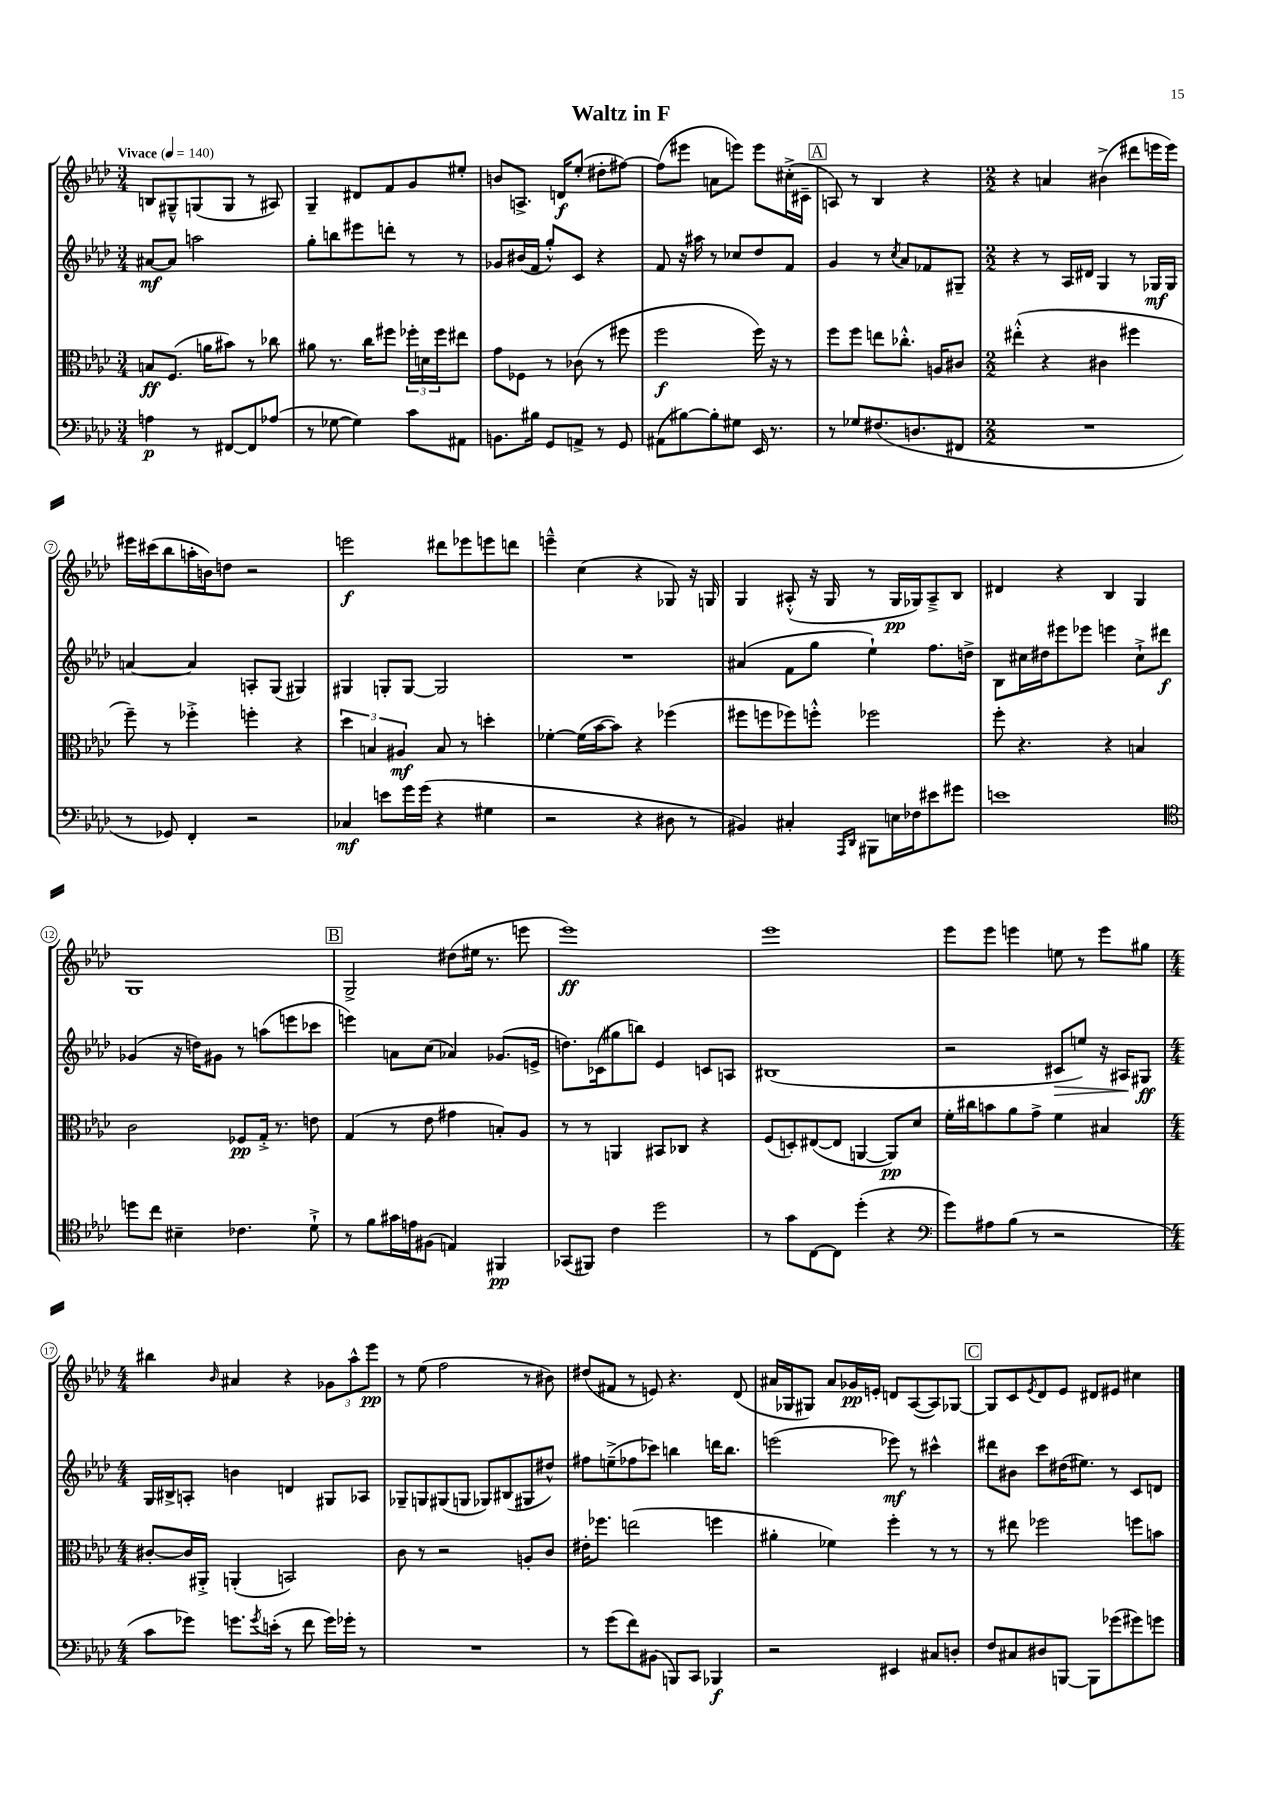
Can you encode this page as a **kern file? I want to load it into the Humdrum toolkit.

**kern	**dynam	**kern	**dynam	**kern	**dynam	**kern	**dynam
*part4	*part4	*part3	*part3	*part2	*part2	*part1	*part1
*staff4	*staff4	*staff3	*staff3	*staff2	*staff2	*staff1	*staff1
*clefF4	*	*clefC3	*	*clefG2	*	*clefG2	*
*k[b-e-a-d-]	*	*k[b-e-a-d-]	*	*k[b-e-a-d-]	*	*k[b-e-a-d-]	*
*M3/4	*	*M3/4	*	*M3/4	*	*M3/4	*
*MM140	*	*MM140	*	*MM140	*	*MM140	*
=1	=1	=1	=1	=1	=1	=1	=1
!	!	!	!	!	!	!LO:TX:a:B:t=Vivace	!
4An\	p	8Bn/L	ff	[8a#X/L	mf	8Bn/L	.
.	.	(8.F/J	.	8a#/J]	.	8G#X~^^/	.
8r	.	.	.	2aan\	.	(8Gn/	.
.	.	16an\KL	.	.	.	.	.
[8FF#X/L	.	8b#X\J)	.	.	.	8G/J	.
8FF#/]	.	8r	.	.	.	8r	.
(8A-X/J	.	8cc-X\	.	.	.	8A#X/)	.
=2	=2	=2	=2	=2	=2	=2	=2
8r	.	8a#X\	.	8gg'\L	.	4G~/	.
[8G-X\	.	8.r	.	8bbn\	.	.	.
4G-\])	.	.	.	8eee#X\	.	8d#X/L	.
.	.	16cc\KL	.	.	.	.	.
.	.	8ff#X\J	.	8dddn'\J	.	8f/	.
8c\L	.	24ff-X'\LL	.	8r	.	8g/	.
.	.	24dn\	.	.	.	.	.
.	.	24ff-\J	.	.	.	.	.
8AA#X\J	.	8ee#X\J	.	8r	.	8ee#X'/J	.
=3	=3	=3	=3	=3	=3	=3	=3
8.BBn\L	.	8g\L	.	8g-X/L	.	8bn/L	.
.	.	8F-X\J	.	(16b#X/L	.	8.An^/J	.
16B#X\Jk	.	.	.	16f/JJ	.	.	.
8GG/L	.	8r	.	8gg'^^/L)	.	.	.
.	.	.	.	.	.	16dn/KL	f
8AAn^/J	.	(8c-X\	.	8c/J	.	(8ee-'/J	.
8r	.	8r	.	4r	.	8dd#X'\L	.
8GG/	.	8ff#X\	.	.	.	[8ff#X\J)	.
=4	=4	=4	=4	=4	=4	=4	=4
(8AA#X\L	.	2ff\	f	8f/	.	(8ff#\L]	.
[8B#X\)	.	.	.	16r	.	8eee#X\J	.
.	.	.	.	16aa#X\	.	.	.
8B#'\]	.	.	.	8r	.	8an\L	.
8G#X\J	.	.	.	8cc-X/L	.	8eeen\J)	.
16EE-/	.	16ff\)	.	8dd-/	.	8eee\L	.
8.r	.	16r	.	.	.	.	.
.	.	8r	.	8f/J	.	(16cc#X'^\L	.
.	.	.	.	.	.	16c#X~\JJ	.
!!LO:REH:place=s1:t=A
=5	=5	=5	=5	=5	=5	=5	=5
8r	.	8ff\L	.	4g/	.	8An/)	.
8G-X/L	.	8ff\J	.	.	.	8r	.
(8.F#X/	.	8een\L	.	8r	.	4B-/	.
.	.	.	.	8qcc/	.	.	.
.	.	8.cc-X'^^\J	.	8a-/L	.	.	.
8.Dn/	.	.	.	.	.	.	.
.	.	.	.	8f-X/	.	4r	.
.	.	16An/KL	.	.	.	.	.
8FF#X/J	.	8c#X/J	.	8G#X~/J	.	.	.
=6	=6	=6	=6	=6	=6	=6	=6
*M2/2	*	*M2/2	*	*M2/2	*	*M2/2	*
1r	.	(4ee#X'^^\	.	4r	.	4r	.
.	.	4r	.	8r	.	4an/	.
.	.	.	.	16A-/LL	.	.	.
.	.	.	.	16d#X/JJ	.	.	.
.	.	4c#X\	.	4G/	.	(4b#X^\	.
.	.	4ff#X\	.	8r	.	8ddd#X\L	.
.	.	.	.	16G-X/LL	mf	16eeen\L	.
.	.	.	.	16G-/JJ	.	16eee\JJ)	.
!!LO:LB:g=z
=7	=7	=7	=7	=7	=7	=7	=7
8r	.	8ff~\)	.	[4an/	.	16eee#X\LL	.
.	.	.	.	.	.	(16ccc#X\J	.
8GG-X/)	.	8r	.	.	.	8bb-\	.
4FF'/	.	4ff-X'^\	.	4a/]	.	16aan'\L	.
.	.	.	.	.	.	16bn\J)	.
.	.	.	.	.	.	8ddn\J	.
2r	.	4ffn'\	.	8An'/L	.	2r	.
.	.	.	.	(8G/J	.	.	.
.	.	4r	.	4G#X/)	.	.	.
=8	=8	=8	=8	=8	=8	=8	=8
4C-X/	mf	6dd-\	.	4G#X/	.	2eeen\	f
.	.	6Bn/	.	.	.	.	.
8en\L	.	.	.	8Gn'/L	.	.	.
.	.	6A#X/	mf	.	.	.	.
16g\L	.	.	.	[8G/J	.	.	.
(16g\JJ	.	.	.	.	.	.	.
4r	.	8B/	.	2G/]	.	8ddd#X\L	.
.	.	8r	.	.	.	8eee-X\	.
4G#X\	.	4ddn'\	.	.	.	8eeen\	.
.	.	.	.	.	.	8dddn\J	.
=9	=9	=9	=9	=9	=9	=9	=9
2r	.	[4f-X'\	.	1r	.	4eeen~^^\	.
.	.	(16f-\LL]	.	.	.	(4cc\	.
.	.	[16b-\J	.	.	.	.	.
.	.	8b-\J])	.	.	.	.	.
4r	.	4r	.	.	.	4r	.
8D#X\	.	(4ff-X\	.	.	.	8G-X/)	.
8r	.	.	.	.	.	16r	.
.	.	.	.	.	.	16Gn/	.
=10	=10	=10	=10	=10	=10	=10	=10
4BB#X/)	.	8ff#X\L	.	(4a#X/	.	4G/	.
.	.	8ffn\	.	.	.	.	.
4C#X'/	.	8ff-X\)	.	8f\L	.	(8A#X'^^/	.
.	.	8ffn'^^\J	.	8gg\J	.	16r	.
.	.	.	.	.	.	16G/	.
16qqAAA-/LL	.	.	.	.	.	.	.
16qqDD-/JJ	.	.	.	.	.	.	.
8BBB#X\L	.	2ff-X\	.	4ee-`\)	.	8r	.
16En\L	.	.	.	.	.	16G/LL	pp
16F-X\J	.	.	.	.	.	16G-X/J)	.
8e#X\	.	.	.	8.ff\L	.	8A#~^/	.
8g#X\J	.	.	.	.	.	8B-/J	.
.	.	.	.	16ddn^\Jk	.	.	.
=11	=11	=11	=11	=11	=11	=11	=11
1en	.	8ff'\	.	8B-\L	.	4d#X/	.
.	.	4.r	.	16cc#X\L	.	.	.
.	.	.	.	16dd#X\J	.	.	.
.	.	.	.	8eee#X\	.	4r	.
.	.	.	.	8eee-X\J	.	.	.
.	.	4r	.	4eeen\	.	4B-/	.
.	.	4Bn/	.	8cc#`^\L	.	4G/	.
.	.	.	.	8ddd#X\J	f	.	.
!!LO:LB:g=z
=12	=12	=12	=12	=12	=12	=12	=12
*clefC4	*	*	*	*	*	*	*
8ddn\L	.	2c\	.	(4g-X/	.	1G	.
8cc\J	.	.	.	.	.	.	.
4B#X~\	.	.	.	16r	.	.	.
.	.	.	.	16ddn\KL)	.	.	.
.	.	.	.	8g#X\J	.	.	.
4.c-X\	.	8F-X/L	pp	8r	.	.	.
.	.	16G'^/Jk	.	(8aan\L	.	.	.
.	.	8.r	.	.	.	.	.
.	.	.	.	8eeen\	.	.	.
8d-`^\	.	8en\	.	8ccc-X\J	.	.	.
!!LO:REH:place=s1:t=B
=13	=13	=13	=13	=13	=13	=13	=13
8r	.	(4G/	.	4eeen\)	.	2G^/	.
8f\L	.	.	.	.	.	.	.
16g#X\L	.	8r	.	8an\L	.	.	.
16en\J	.	.	.	.	.	.	.
(8F#X\J	.	8e-\	.	(8cc\J	.	.	.
4En/)	.	4g#X\	.	4a-X/)	.	(8dd#X\L	.
.	.	.	.	.	.	16ee#X\Jk	.
.	.	.	.	.	.	8.r	.
4FF#X/	pp	8Bn'/L)	.	(8.g-X/L	.	.	.
.	.	8A-/J	.	.	.	8eeen\	.
.	.	.	.	16en^/Jk	.	.	.
=14	=14	=14	=14	=14	=14	=14	=14
(8GG-X/L	.	8r	.	8.ddn\L)	.	1eee-)	ff
8FF#X/J)	.	8r	.	.	.	.	.
.	.	.	.	(16c-X\k	.	.	.
4c\	.	4AAn/	.	8gg#X\	.	.	.
.	.	.	.	8bbn\J)	.	.	.
2dd-\	.	8BB#X/L	.	4e-/	.	.	.
.	.	8C-X/J	.	.	.	.	.
.	.	4r	.	8cn/L	.	.	.
.	.	.	.	8An/J	.	.	.
=15	=15	=15	=15	=15	=15	=15	=15
8r	.	(8F/L	.	(1B#X	.	1eee-	.
8g\L	.	8Dn'/)	.	.	.	.	.
[8C\	.	([8E#X/	.	.	.	.	.
8C\J]	.	8E#/J]	.	.	.	.	.
(4dd-'\	.	[4AAn/	.	.	.	.	.
4r	.	8AA/L])	pp	.	.	.	.
.	.	8d-/J	.	.	.	.	.
=16	=16	=16	=16	=16	=16	=16	=16
*clefF4	*	*	*	*	*	*	*
8g\L)	.	16f'\LL	.	2r	.	8eee-\L	.
.	.	16cc#X\J	.	.	.	.	.
8A#X\	.	8bn\	.	.	.	8eee-\J	.
(8B-\J	.	8a-\	.	.	.	4eeen\	.
8r	.	8g^\J	.	.	.	.	.
!	!	!	!	!	!LO:HP:b	!	!
2r	.	4f\	.	8c#X/L	>	8een\	.
.	.	.	.	8een/J)	.	8r	.
.	.	4B#X/	.	16r	.	8eee\L	.
.	.	.	.	16A#X/KL	.	.	.
.	.	.	.	8G#X/J	] ff	8gg#X\J	.
!!LO:LB:g=z
=17	=17	=17	=17	=17	=17	=17	=17
*M4/4	*	*M4/4	*	*M4/4	*	*M4/4	*
8c\L	.	[8c#X'/L	.	16G/LL	.	4bb#X\	.
.	.	.	.	16B#X^/J	.	.	.
8g-X\J)	.	16c#/L]	.	8An'/J	.	.	.
.	.	16AA#X'^/JJ	.	.	.	.	.
.	.	.	.	.	.	16qqb-/	.
8.gn\L	.	(4AAn'/	.	4bn\	.	4a#X/	.
8qg/	.	.	.	.	.	.	.
(16en'\Jk	.	.	.	.	.	.	.
8r	.	2BBn/)	.	4dn/	.	4r	.
8f\	.	.	.	.	.	.	.
16g\LL)	.	.	.	8G#X/L	.	12g-X\L	.
16g-X'\JJ	.	.	.	.	.	.	.
.	.	.	.	.	.	12aa-^^\	.
8r	.	.	.	8A-X/J	.	.	.
.	.	.	.	.	.	12eee-\J	pp
=18	=18	=18	=18	=18	=18	=18	=18
1r	.	8c\	.	8G-X~/L	.	8r	.
.	.	8r	.	8Gn/	.	(8ee-\	.
.	.	2r	.	(8G#X/	.	2ff\	.
.	.	.	.	8Gn/J	.	.	.
.	.	.	.	8G-X/L)	.	.	.
.	.	.	.	(8B#X/	.	.	.
.	.	8An'/L	.	8G#X/	.	8r	.
.	.	8c/J	.	8dd#X^^/J)	.	8b#X\)	.
=19	=19	=19	=19	=19	=19	=19	=19
8r	.	16e#X'\KL	.	8ff#X\L	.	(8dd#X/L	.
.	.	8.ff-X\J	.	.	.	.	.
(8g\L	.	.	.	(8een~^\	.	8f#X/J	.
8f\)	.	(2een\	.	8ff-X\	.	8r	.
(8BB#X\J	.	.	.	8ccc-X\J)	.	8en/)	.
8BBBn/L)	.	.	.	4bbn\	.	4.r	.
8CC/J	.	.	.	.	.	.	.
4BBB-X/	f	4ffn\	.	16dddn\KL	.	.	.
.	.	.	.	8.bb\J	.	.	.
.	.	.	.	.	.	(8d-/	.
=20	=20	=20	=20	=20	=20	=20	=20
2r	.	4a#X'\	.	(2eeen\	.	16a#X/LL	.
.	.	.	.	.	.	16G-X/J	.
.	.	.	.	.	.	8G#X/J)	.
.	.	4f-X\)	.	.	.	8a#/L	.
.	.	.	.	.	.	16g-X/L	pp
.	.	.	.	.	.	16en'/JJ	.
4EE#X/	.	4ff'\	.	8eee-X\)	mf	8dn/L	.
.	.	.	.	8r	.	([8A-/	.
8C#X/L	.	8r	.	4ccc#X^^\	.	8A-/])	.
8Dn'/J	.	8r	.	.	.	[8G-X/J	.
!!LO:REH:place=s1:t=C
=21	=21	=21	=21	=21	=21	=21	=21
8F/L	.	8r	.	8ddd#X\L	.	8G-/L]	.
8C#X/	.	8ee#X\	.	8b#X\J	.	8c/	.
.	.	.	.	.	.	8qe-/	.
8D#X/	.	2ff-X\	.	8ccc\L	.	8d-/	.
[8BBBn/J	.	.	.	(16dd#X\K	.	8e-/J	.
.	.	.	.	8.ee#X\J)	.	.	.
8BBB\L]	.	.	.	.	.	8d#X/L	.
(8g-X\	.	.	.	8r	.	8e#X/J	.
8g#X\)	.	8ffn\L	.	8c/L	.	4cc#X\	.
8gn\J	.	8bn\J	.	8dn/J	.	.	.
==	==	==	==	==	==	==	==
*-	*-	*-	*-	*-	*-	*-	*-
